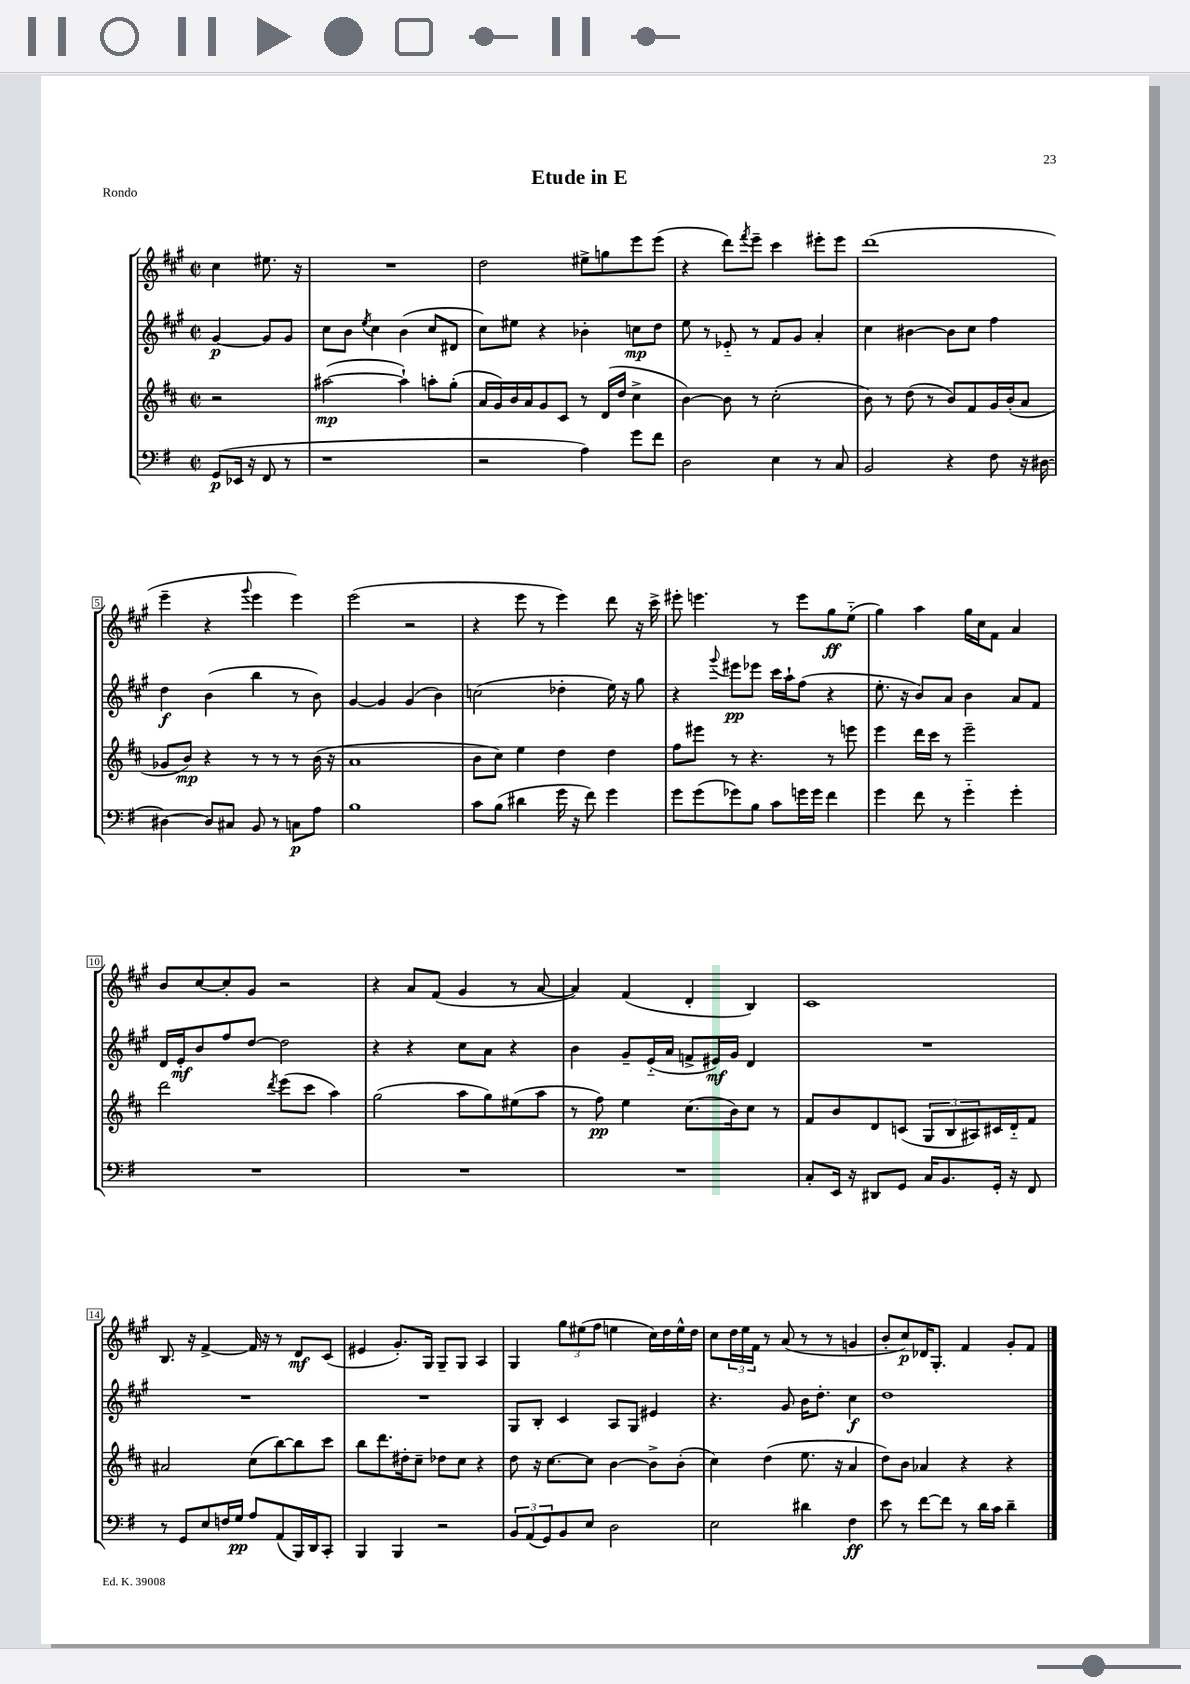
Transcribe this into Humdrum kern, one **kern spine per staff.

**kern	**kern	**kern	**kern
*staff4	*staff3	*staff2	*staff1
*clefF4	*clefG2	*clefG2	*clefG2
*k[f#]	*k[f#c#]	*k[f#c#g#]	*k[f#c#g#]
*M2/2	*M2/2	*M2/2	*M2/2
*met(c|)	*met(c|)	*met(c|)	*met(c|)
(8GG	2r	[4g#	4cc#
16EE-	.	.	.
16r	.	.	.
8FF#	.	8g#]	8.ee#
8r	.	8g#	.
.	.	.	16r
=	=	=	=
1r	([2aa#	8cc#	1r
.	.	8b	.
.	.	8qee	.
.	.	4cc#	.
.	4aa#`])	(4b	.
.	8aa'	8cc#	.
.	(8gg'	8d#	.
=	=	=	=
2r	16a	8cc#)	2dd
.	16g)	.	.
.	16b	8ee#	.
.	16a	.	.
.	8g	4r	.
.	8c#	.	.
4A)	8r	4b-'	8ee#^
.	(16d	.	8gg
.	16dd	.	.
8g	4cc#^	8cc	8eee
8f#	.	8dd	(8eee
=	=	=	=
2D	[4b)	8ee	4r
.	.	8r	.
.	8b]	8e-'~	8ddd)
.	.	.	8qfff#
.	8r	8r	8eee~
4E	(2cc#'	8f#	4ccc#
.	.	8g#	.
8r	.	4a'	8eee#'
8C	.	.	8eee#
=	=	=	=
2BB	8b)	4cc#	(1ddd
.	8r	.	.
.	(8dd	[4b#	.
.	8r	.	.
4r	8b)	8b#]	.
.	8f#	8cc#	.
8F#	16g	4ff#	.
.	(16b'	.	.
16r	8a	.	.
[16D#	.	.	.
=	=	=	=
4D#_	8g-	4dd	4eee~
.	8b)	.	.
8D#]	4r	(4b	4r
8C#	.	.	.
.	.	.	8qqggg#
8BB	8r	4bb	4eee
8r	8r	.	.
8C	8r	8r	4eee)
8A	(16b	8b)	.
.	16r	.	.
=	=	=	=
1B	1a	[4g#	(2eee
.	.	4g#]	.
.	.	(4g#	2r
.	.	4b)	.
=	=	=	=
8c	8b	(2cc	4r
(8B	8cc#)	.	.
4d#	4ee	.	8eee
.	.	.	8r
16g	4dd	4dd-'	4eee)
16r	.	.	.
8f#)	.	.	.
4g	4dd	16ee)	8ddd
.	.	16r	.
.	.	8gg#	16r
.	.	.	16ccc#^
=	=	=	=
8g	8ff#	4r	8eee#'
(8g	8eee#	.	4.eee
.	.	8qqggg#	.
8g-)	8r	8eee#	.
8B	4.r	8eee-	.
8c	.	16ccc#	8r
.	.	16aa`	.
16g	.	(8ff#	8eee
16g	.	.	.
4f#	8r	4r	8gg#
.	8eee	.	(8ee'~
=	=	=	=
4g	4eee	8.ee'	4gg#)
.	.	16r	.
8f#	16ddd	8b)	4aa
.	16ccc#	.	.
8r	8r	8a	.
4g'~	2eee~	4b	16gg#
.	.	.	16cc#
.	.	.	8f#
4g'	.	8a	4a
.	.	8f#	.
=	=	=	=
1r	2ddd	16d	8b
.	.	16e'	.
.	.	8b	[8cc#
.	.	8ff#	8cc#']
.	.	[8dd	8g#
.	8qddd	.	.
.	(8eee	2dd]	2r
.	8ccc#	.	.
.	4aa)	.	.
=	=	=	=
1r	(2gg	4r	4r
.	.	4r	8a
.	.	.	(8f#
.	8aa	8cc#	4g#
.	8gg)	8a	.
.	(8ee#	4r	8r
.	8aa	.	[8a
=	=	=	=
1r	8r	4b	4a])
.	8ff#)	.	.
.	4ee	8g#~	(4f#
.	.	(16e'~	.
.	.	16a	.
.	(8.cc#	8f^	4d'
.	.	16e#)	.
.	16b)	16g#	.
.	8cc#	4d	4B)
.	8r	.	.
=	=	=	=
8C'	8f#	1r	1c#
16EE	8b	.	.
16r	.	.	.
8DD#	8d	.	.
8GG	(8c	.	.
16C	12G	.	.
8.BB	.	.	.
.	12B	.	.
.	12A#)	.	.
16GG'	16c#	.	.
16r	16d'~	.	.
8FF#	8f#	.	.
=	=	=	=
8r	2a#	1r	8.B
8GG	.	.	.
.	.	.	16r
8E	.	.	[4f#^
16F	.	.	.
16G	.	.	.
8A	(8cc#	.	16f#]
.	.	.	16r
(8AA	[8bb)	.	8r
16BBB)	8bb]	.	8d
16DD	.	.	.
8CC'	8ccc#	.	(8c#
=	=	=	=
4BBB	8bb	1r	4e#
.	8.ddd	.	.
4BBB	.	.	8.g#')
.	16dd#'	.	.
.	8cc#~	.	.
.	.	.	16G#
2r	8dd-	.	8G#~
.	8cc#	.	8G#
.	4r	.	4A
=	=	=	=
12BB	8dd	8G#	4G#
(12AA	.	.	.
.	16r	8B'	.
12GG)	.	.	.
.	[8.cc#	.	.
8BB	.	4c#	12gg#
.	.	.	(12ee#
8E	8cc#]	.	.
.	.	.	12ff#
2D	[4b	8A	4ee
.	.	8G#	.
.	8b^]	4e#	16cc#)
.	.	.	16dd
.	(8b'	.	16ee^^
.	.	.	16dd
=	=	=	=
2E	4cc#)	4.r	8cc#
.	.	.	24dd
.	.	.	24ee
.	.	.	24f#
.	(4dd	.	8r
.	.	8g#	(8a
4d#	8.ee	16b	8r
.	.	8.dd'	.
.	.	.	8r
.	16r	.	.
4F#	4a	4cc#	4g
=	=	=	=
8e	8dd)	1dd	8b'
8r	8b	.	8cc#)
[8f#	4a-	.	16d-
.	.	.	8.G#'
8f#]	.	.	.
8r	4r	.	4f#
16d	.	.	.
16c	.	.	.
4d~	4r	.	8g#'
.	.	.	8f#
==	==	==	==
*-	*-	*-	*-
